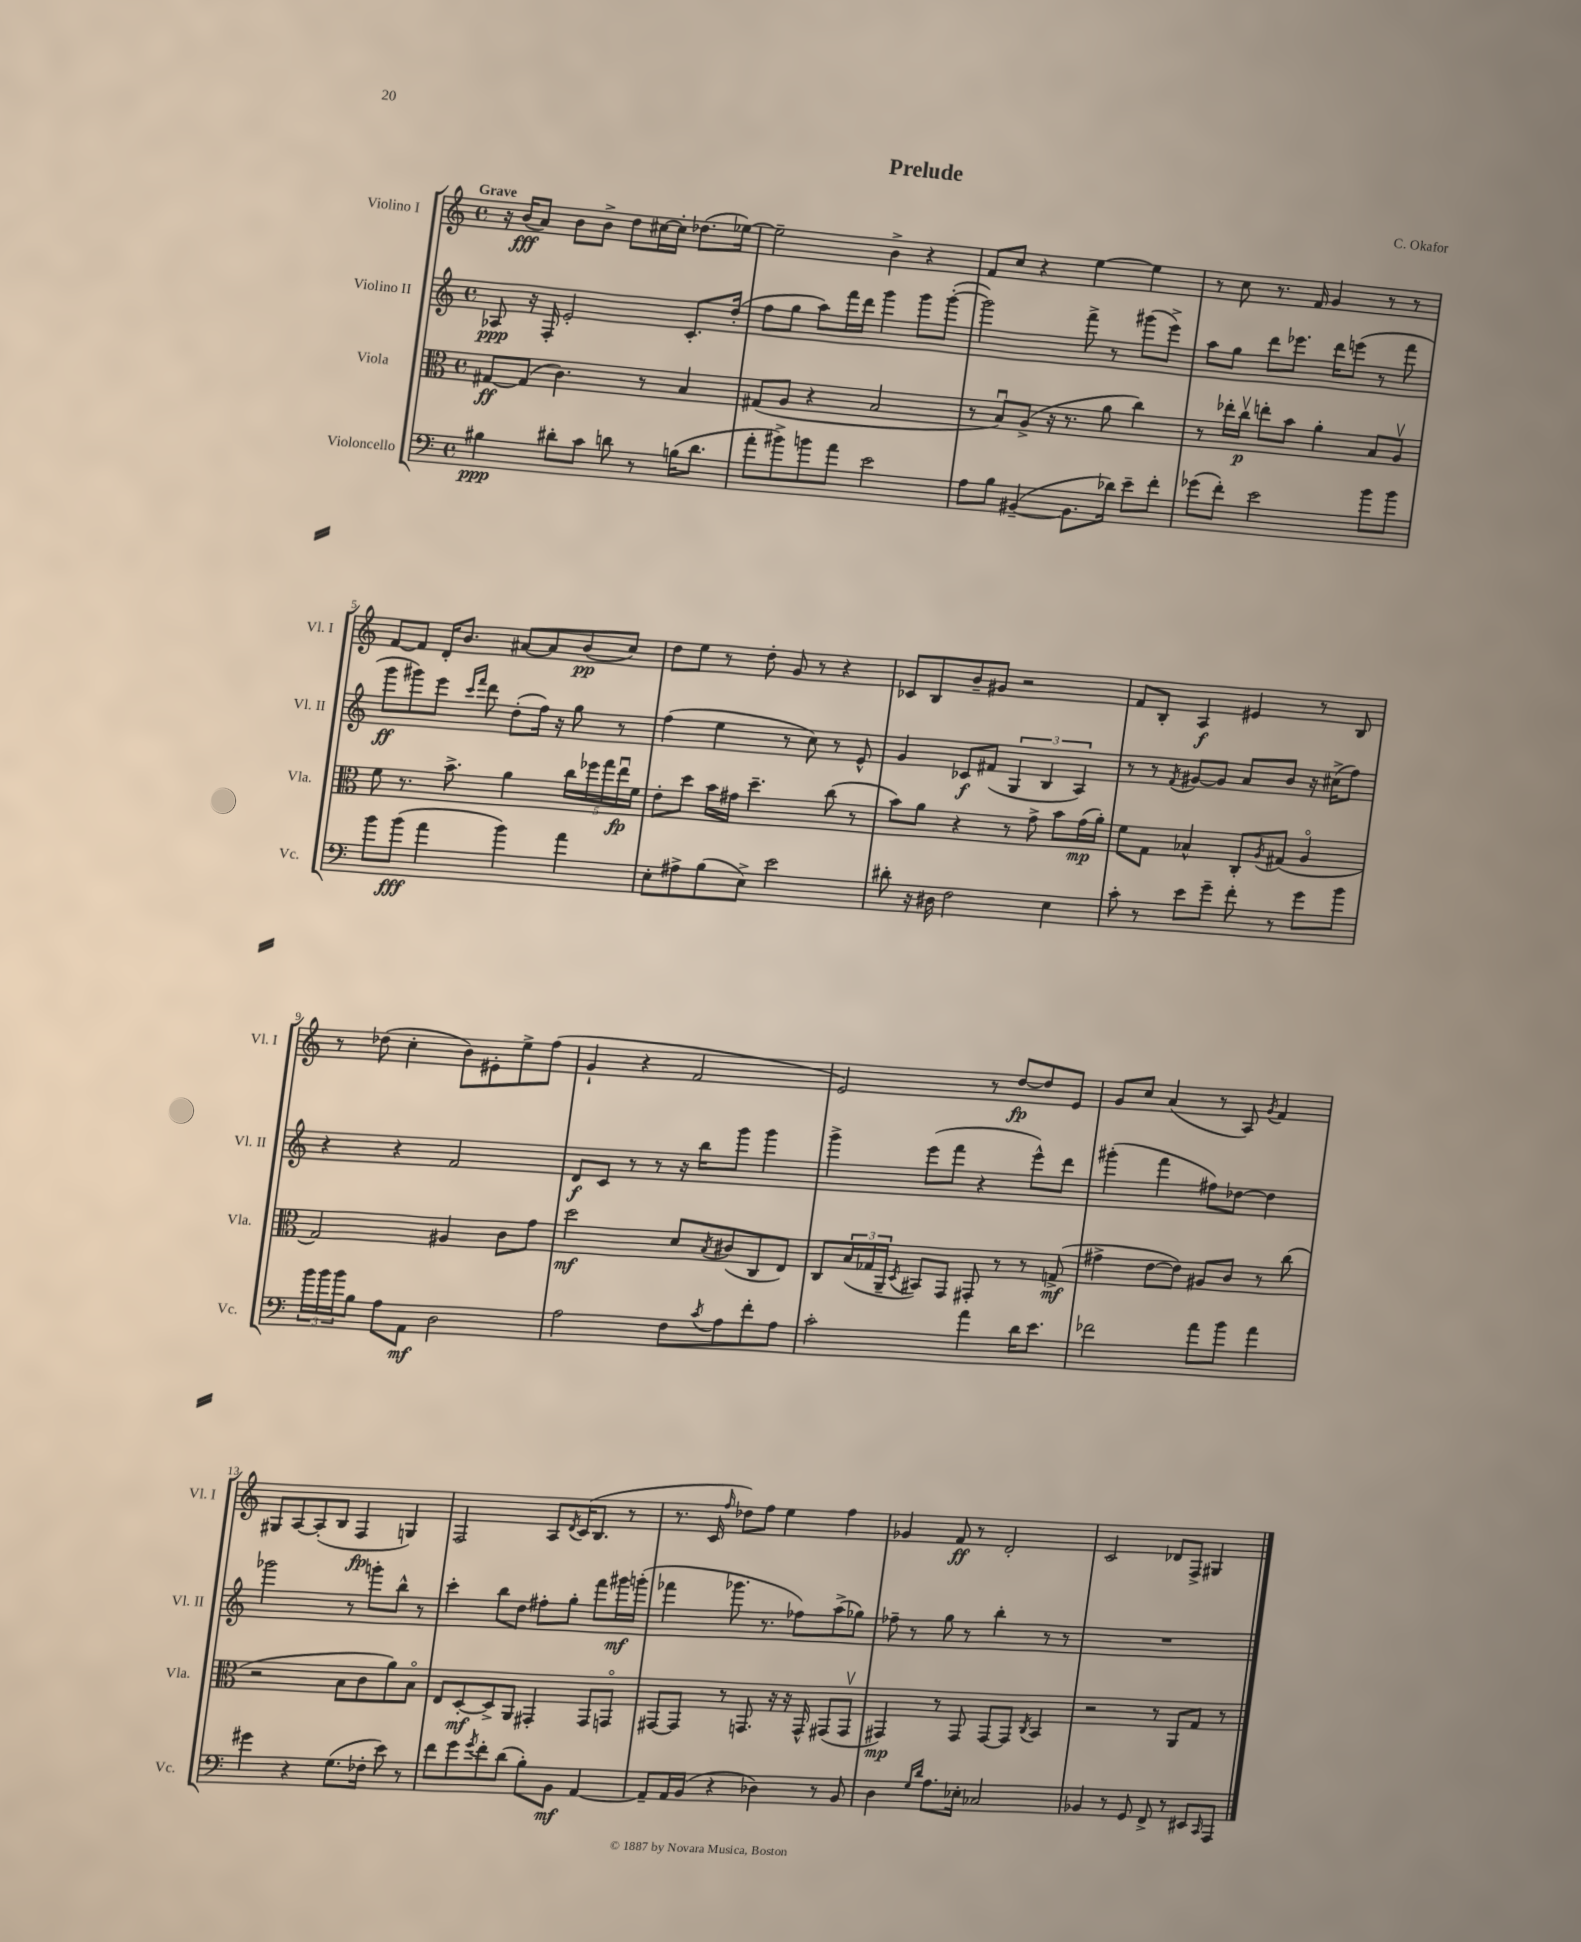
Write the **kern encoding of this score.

**kern	**kern	**kern	**kern
*staff4	*staff3	*staff2	*staff1
*clefF4	*clefC3	*clefG2	*clefG2
*k[]	*k[]	*k[]	*k[]
*M4/4	*M4/4	*M4/4	*M4/4
*met(c)	*met(c)	*met(c)	*met(c)
4B#\	[8G#/L	8A-/	16r
.	.	.	(16b/LK
.	(8G#/]J	16r	8a/J)
.	.	16F'/	.
8d#'\L	4.c\)	2e'/	8b\L
8c\J	.	.	8b^\J
8d\	.	.	8dd\L
8r	8r	.	[16cc#\L
.	.	.	16cc#'\]JJ
(16B\LK	4B/	8.c'/L	(8.dd-\L
8.d\J	.	.	.
.	.	(16dd'/Jk	[16ee-\Jk)
=	=	=	=
8a'\L	(8G#/L	8ff\L	2ee-~\]
8b#^\)	8A/J	8gg\J	.
8b\	4r	8aa\L)	.
8a\J	.	16fff\L	.
.	.	16ddd\JJ	.
2e\	2B/	4ggg\	4b^\
.	.	8ggg\L	4r
.	.	([8ggg'\J	.
=	=	=	=
8A\L	8r	2ggg\])	8f/L
8B\J	8Bu/L)	.	8cc/J
([4BB#~/	(8A^/J	.	4r
.	16r	.	.
.	8.r	.	.
8.BB#\]L	.	8fff^\	[4ee\
.	8a\	8r	.
16d-\Jk)	.	.	.
8e~\L	4cc\)	(8ggg#\L	4ee\]
8f'\J	.	8eee^\J)	.
=	=	=	=
(8g-\L	8r	8aa\L	8r
8f'\J)	16ee-'\LL	8gg\J	8cc\
.	16ccv\JJ	.	.
2e\	8ee'\L	8ddd\L	8.r
.	8b\J	8.eee-\J	.
.	.	.	16f/
.	4a'\	.	4g/
.	.	16ddd\LK	.
.	.	(8eee\J	.
8b\L	8B/L	8r	8r
8b\J	8Av/J	8fff\	8r
=	=	=	=
8b\L	8f\	8ggg\L	[8f/L
(8b\J	8.r	8ggg#\)	8f/]J
4a\	.	8eee\J	16d'/LK
.	8.b^\	.	8.b/J
.	.	16qqccc/LL	.
.	.	16qqfff/JJ	.
.	.	8ddd\	.
4b\)	4a\	(8dd'\L	[8a#/L
.	.	16ff\Jk)	8a#/]
.	.	16r	.
4a\	20cc\LL	8gg\	(8b/
.	20ff-\	.	.
.	20gg\	.	.
.	.	8r	8cc/J)
.	20eeu\	.	.
.	20f\JJ	.	.
=	=	=	=
8E'\L	8e'\L	(4ff\	8dd\L
8A#^\	8dd\J	.	8ee\J
(8B\	16b\LL	4ee\	8r
.	16g#\JJ	.	.
8E^\J)	4.dd~\	.	8dd'\
2e\	.	8r	8g/
.	.	8cc\)	8r
.	(8cc\	8r	4r
.	8r	8e^^/	.
=	=	=	=
8d#'\	8b\L)	4g/	8c-/L
16r	8a\J	.	8B/
16D#\	.	.	.
2F\	4r	8c-/L	8b~/
.	.	(8f#/J	8g#/J
.	8r	6G/	2r
.	8g^\	.	.
.	.	6B/	.
4E\	8b\L	.	.
.	.	6A/)	.
.	(16g\L	.	.
.	16a'\JJ)	.	.
=	=	=	=
8c'\	8f\L	8r	8f/L
8r	8G\J	8r	8B'/J
.	.	8qf/	.
8e\L	4B-^^/	[8g#/L	4A/
8g~\J	.	8g#/]J	.
8f'\	8C'/L	8a/L	4e#/
.	8qA/	.	.
8r	(8G#/J	8b/J	.
8g\L	4Ao/	16r	8r
.	.	(16cc#^\LK	.
8b\J	.	8ff\J)	8B/
=	=	=	=
24b\LL	2G/)	4r	8r
24b\	.	.	.
24b\J	.	.	.
8B\J	.	.	(8dd-\
8A\L	.	4r	4cc'\
8AA\J	.	.	.
2D\	4A#/	2f/	8b\L)
.	.	.	8e#'\
.	8c\L	.	8ee^\
.	8g\J	.	(8ff\J
=	=	=	=
2A\	2dd\	8d/L	4g`/
.	.	8c/J	.
.	.	8r	4r
.	.	8r	.
8F\L	8d/L	16r	2f/
.	.	16bb\LK	.
8qc/	8qB/	.	.
8A\	(8c#/	8ggg\J	.
8f'\	8C/	4ggg\	.
8A\J	8E/J)	.	.
=	=	=	=
2c'\	8C/L	4ggg^\	2e/)
.	(24B/L	.	.
.	24G-/	.	.
.	24AA~/JJ	.	.
.	8qD/	.	.
.	8BB#/L)	(8eee\L	.
.	8GG/J	8fff\J	.
4a\	8GG#'/	4r	8r
.	8r	.	[8dd/L
16d\LK	8r	8eee^^\L)	8dd/]
8.e\J	.	.	.
.	(8G^/	8ddd\J	8e/J
=	=	=	=
2f-\	4g#^\	(4ggg#'\	8g/L
.	.	.	8cc/J
.	[8e\L	4fff\	(4a/
.	8e\]J)	.	.
8a\L	8A#/L	8ff#\L)	8r
8b\J	8c/J	[8dd-\J	8A/)
.	.	.	8qg/
4a\	8r	4dd-\]	4f/
.	(8cc\	.	.
=	=	=	=
4g#\	2r	2ggg-\	8G#/L
.	.	.	[8A/
4r	.	.	(8A'/]
.	.	.	8B/J
(8.G\L	8B\L	8r	4F/
.	8c\	8ggg'\L	.
16F-'\Jk	.	.	.
8e\)	8a\)	8bb^^\J	4G/)
8r	8Bo\J	8r	.
=	=	=	=
8f\L	8E/L	4ccc'\	2F/
8g\	[8D'/	.	.
8qg/	.	.	.
8f'\	8D^/]	8bb\L	.
(8d\J	8AA/J	8dd\J	.
8B'\L)	4GG#'/	8ff#'\L	8A/L
.	.	.	8qd/
8BB\J	.	8gg'\J	(16c/K
.	.	.	8.B/J
[4AA/	8GG#/L	8fff\L	.
.	8GGo/J	16ggg#\L	8r
.	.	(16ggg'\JJ	.
=	=	=	=
8AA~/]L	[8GG#/L	4fff-\	8.r
16AA/L	8GG#/]J	.	.
(16BB/JJ	.	.	16c/
.	.	.	16qqff/
4r	8r	8.ggg-\	8dd-\L)
.	8.GG/	.	8ff\J
.	.	8.r	.
4D-\)	.	.	4ee\
.	16r	.	.
.	16r	8ff-\L)	.
.	16GG^^/	.	.
8r	(8GG#/L	(8aa^\	4ff\
8BB/	8GG#v/J	8gg-\J)	.
=	=	=	=
4D\	4GG#/)	8ff-~\	4g-/
.	.	8r	.
16qqG/LL	.	.	.
16qqd/JJ	.	.	.
8.A\L	8r	8gg\	8f/
.	8GG#/	8r	8r
16E-'\Jk	.	.	.
2C-/	[8GG#/L	4bb'\	2d'/
.	8GG#/]J	.	.
.	8qC/	.	.
.	4BB/	8r	.
.	.	8r	.
=	=	=	=
4BB-/	2r	1r	2c/
8r	.	.	.
8GG/	.	.	.
8FF^/	8r	.	8d-/L
8r	8AA/L	.	8F^/J
8EE#/L	8G/J	.	4G#/
16qqCC/	.	.	.
8AAA/J	8r	.	.
==	==	==	==
*-	*-	*-	*-
